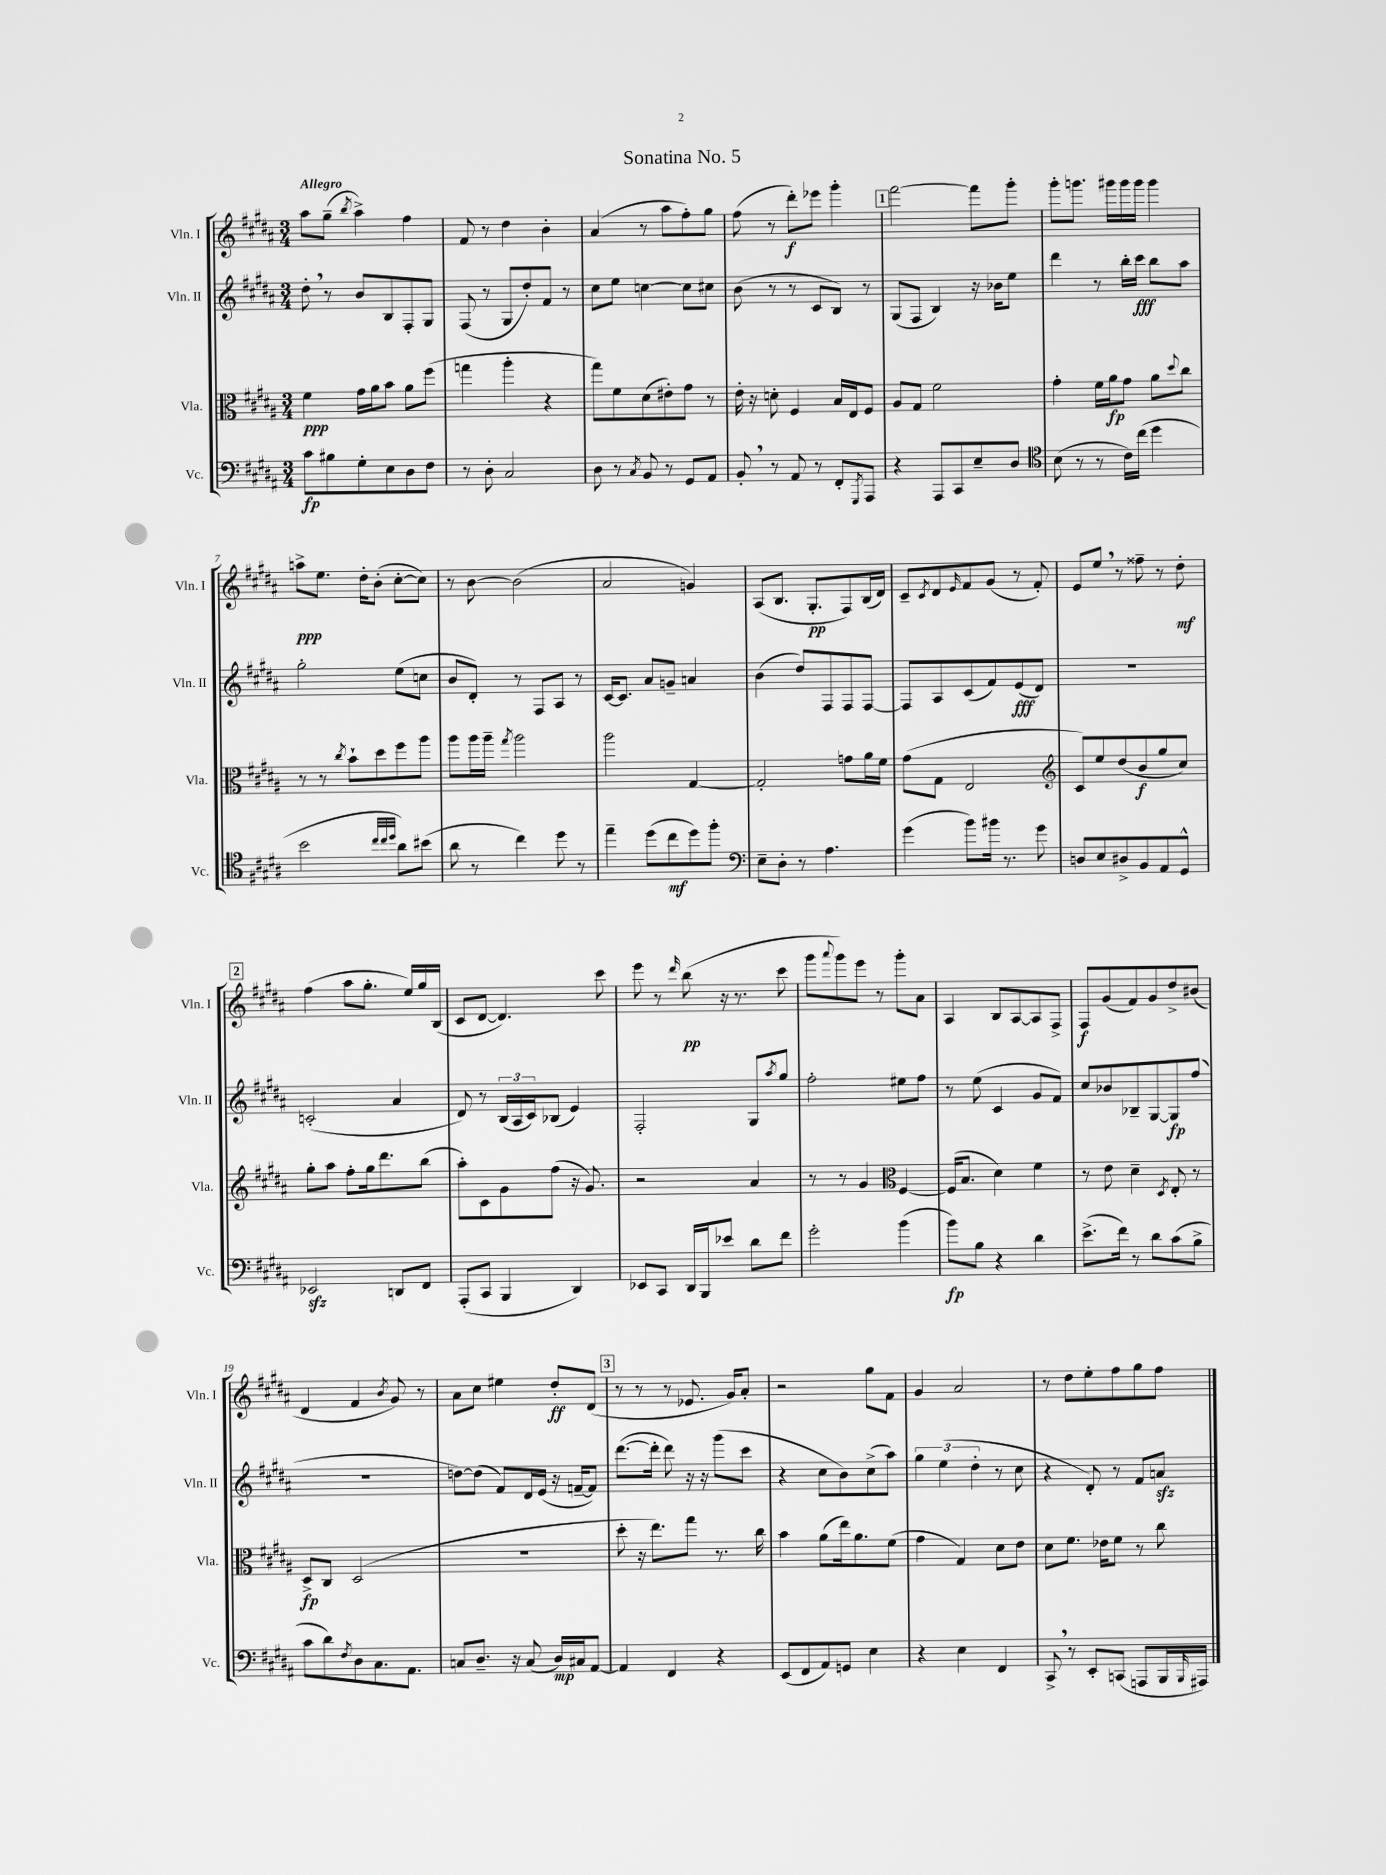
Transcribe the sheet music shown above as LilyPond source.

\header { title = "Sonatina No. 5" }
<<
\new StaffGroup <<
\new Staff = "s0" \with { instrumentName = "Vln. I" shortInstrumentName = "Vln. I" } {
    \clef treble \key b \major \numericTimeSignature \time 3/4 \tempo "Allegro"
    ais''8 gis''8--( \acciaccatura { b''8 } ais''4->) fis''4 |
    fis'8 r8 dis''4 b'4-. |
    ais'4( r8 ais''8 fis''8-.) gis''8 |
    fis''8( r8 dis'''8-.\f) ees'''8 gis'''4-. |
    \mark \markup { \box "1" } fis'''2~ fis'''8 gis'''8-. |
    gis'''8-. g'''8. gis'''16 gis'''16 gis'''16 gis'''4 |
    a''8->\ppp e''8. dis''16-. b'8-.( cis''8~-. cis''8) |
    r8 b'8~ b'2( |
    ais'2 g'4) |
    ais8( b8. gis8.-.\pp fis8) b16( dis'16) |
    cis'8-- \acciaccatura { cis'8 } dis'8 \grace { e'16 } fis'8 gis'8( r8 fis'8-.) |
    e'8 e''8 \breathe r8 fisis''8-- r8 dis''8-.\mf |
    \mark \markup { \box "2" } fis''4( ais''8 gis''8.-. e''16) gis''16 b16( |
    cis'8 dis'8~ dis'4.) cis'''8 |
    e'''8 r8 \grace { dis'''16 } b''8\pp( r16 r8. cis'''8 |
    gis'''8 \appoggiatura { ais'''8 } gis'''8) e'''8 r8 gis'''8-. ais'8 |
    ais4 b8 ais8~ ais8 fis8-> |
    fis8\f gis'8( fis'8) gis'8 dis''8-> bis'8( |
    dis'4 fis'4 \acciaccatura { b'8 } gis'8) r8 |
    ais'8 cis''8 eis''4 dis''8-.\ff dis'8( |
    \mark \markup { \box "3" } r8 r8 r8 ees'8. gis'16) ais'8-. |
    r2 gis''8 fis'8 |
    gis'4 ais'2 |
    r8 dis''8 e''8-. fis''8 gis''8 fis''8 \bar "|." |
}
\new Staff = "s1" \with { instrumentName = "Vln. II" shortInstrumentName = "Vln. II" } {
    \clef treble \key b \major \numericTimeSignature \time 3/4
    dis''8-. \breathe r8 b'8 b8 fis8-. gis8 |
    fis8( r8 gis8 dis''8-.) fis'8 r8 |
    cis''8 e''8 c''4~ c''8 cis''8 |
    b'8( r8 r8 cis'8 b8) r8 |
    \mark \markup { \box "1" } gis8( fis8 b4) r16 bes'16 e''8 |
    dis'''4 r8 b''16-. cis'''16\fff b''8 ais''8 |
    gis''2-. e''8( c''8 |
    b'8 dis'8-.) r8 fis8 ais8 r8 |
    cis'16~ cis'8. ais'8 g'8-- a'4 |
    b'4( dis''8) fis8 fis8 fis8~ |
    fis8 ais8 cis'8( fis'8) e'8\fff( dis'8) |
    R2. |
    \mark \markup { \box "2" } c'2-.( ais'4 |
    dis'8) r8 \tuplet 3/2 { b16( ais16 cis'16) } bes8( e'4) |
    fis2-. gis8 \acciaccatura { ais''8 } gis''8 |
    fis''2-. eis''8 fis''8 |
    r8 e''8( cis'4 gis'8 fis'8) |
    cis''8 bes'8 bes8-- gis8~ gis8\fp fis''8( |
    R2. |
    d''8~) d''8( fis'8) dis'16 e'16( r16 f'16~-- f'8) |
    \mark \markup { \box "3" } dis'''8.~( dis'''16-. dis'''8) r16 r16 gis'''8( cis'''8 |
    r4 cis''8 b'8) cis''8->( ais''8) |
    \tuplet 3/2 { gis''4 e''4( dis''4-. } r8 cis''8 |
    r4 dis'8-.) r8 fis'8 a'8\sfz \bar "|." |
}
\new Staff = "s2" \with { instrumentName = "Vla." shortInstrumentName = "Vla." } {
    \clef alto \key b \major \numericTimeSignature \time 3/4
    fis'4\ppp gis'16 ais'16 b'8 ais'8 fis''8( |
    g''4 ais''4-. r4 |
    gis''8) fis'8 dis'8( eis'8-.) gis'8 r8 |
    e'16-. r16 d'8-. fis4 b16 e16 fis8 |
    \mark \markup { \box "1" } ais8 gis8 fis'2 |
    gis'4-. fis'16 ais'16\fp gis'8 ais'8 \appoggiatura { dis''8 } cis''8 |
    r8 r8 \acciaccatura { cis''8 } b'8-! dis''8 fis''8 ais''8 |
    ais''8 ais''16 ais''16-- \acciaccatura { gis''8 } ais''2 |
    ais''2 gis4~ |
    gis2-. g'8 ais'16 fis'16 |
    gis'8( gis8 e2 |
    \clef treble cis'8) e''8 dis''8( b'8\f gis''8 cis''8) |
    \mark \markup { \box "2" } gis''8-. ais''8 fis''8-. gis''16 dis'''8. b''8( |
    ais''8-.) cis'8 gis'8 fis''8( r16 gis'8.) |
    r2 ais'4 |
    r8 r8 gis'4 \clef alto fis4~ |
    fis16( b8. dis'4) fis'4 |
    r8 e'8 dis'4-- \acciaccatura { dis8 } e8-. r8 |
    dis8->\fp cis8 dis2( |
    R2. |
    \mark \markup { \box "3" } dis''8-. r16 e''8.) gis''8 r8. cis''16 |
    b'4 ais'8( e''16) ais'8. fis'8( |
    gis'4 gis4) dis'8 e'8 |
    dis'8 fis'8. ees'16 fis'8 r8 cis''8 \bar "|." |
}
\new Staff = "s3" \with { instrumentName = "Vc." shortInstrumentName = "Vc." } {
    \clef bass \key b \major \numericTimeSignature \time 3/4
    cis'8\fp bis8 gis8-. e8 dis8 fis8 |
    r8 dis8-. cis2 |
    dis8 r8 \acciaccatura { cis8 } b,8 r8 gis,8 ais,8 |
    b,8-. \breathe r8 ais,8 r8 fis,8-. \acciaccatura { gis,,8 } ais,,8 |
    \mark \markup { \box "1" } r4 ais,,8 cis,8 e8-- dis8 |
    \clef tenor b8( r8 r8 cis'16) cis''16( dis''4 |
    b'2 \grace { cis''32 cis''32 dis''32 } ais'8) bis'8( |
    ais'8 r8 cis''4) dis''8 r8 |
    e''4-- dis''8( cis''8\mf dis''8) fis''8-. |
    \clef bass e8-- dis8-. r8 ais4. |
    gis'4( b'8) bis'16 r8. gis'8 |
    d8 e8 dis8-> b,8 ais,8 gis,8-^ |
    \mark \markup { \box "2" } ees,2\sfz d,8 fis,8 |
    ais,,8-.( cis,8 b,,4 dis,4) |
    ees,8 cis,8 dis,16 b,,16 ees'8 dis'8 fis'8 |
    gis'2-. b'4( |
    b'8\fp) b8 r4 dis'4 |
    e'8.->( fis'16) r8 dis'8 cis'8( b8-> |
    cis'8 dis'8) \acciaccatura { fis8 } dis8 cis8. ais,8. |
    c8 dis8.-- r16 c8( dis16\mp) cis16 ais,8~ |
    \mark \markup { \box "3" } ais,4 fis,4 r4 |
    e,8( fis,8 ais,8) g,8 e4 |
    r4 e4 fis,4 |
    cis,8-> \breathe r8 e,8-. c,8( a,,8 b,,16 \grace { b,,16 } ais,,16) \bar "|." |
}
>>
>>
